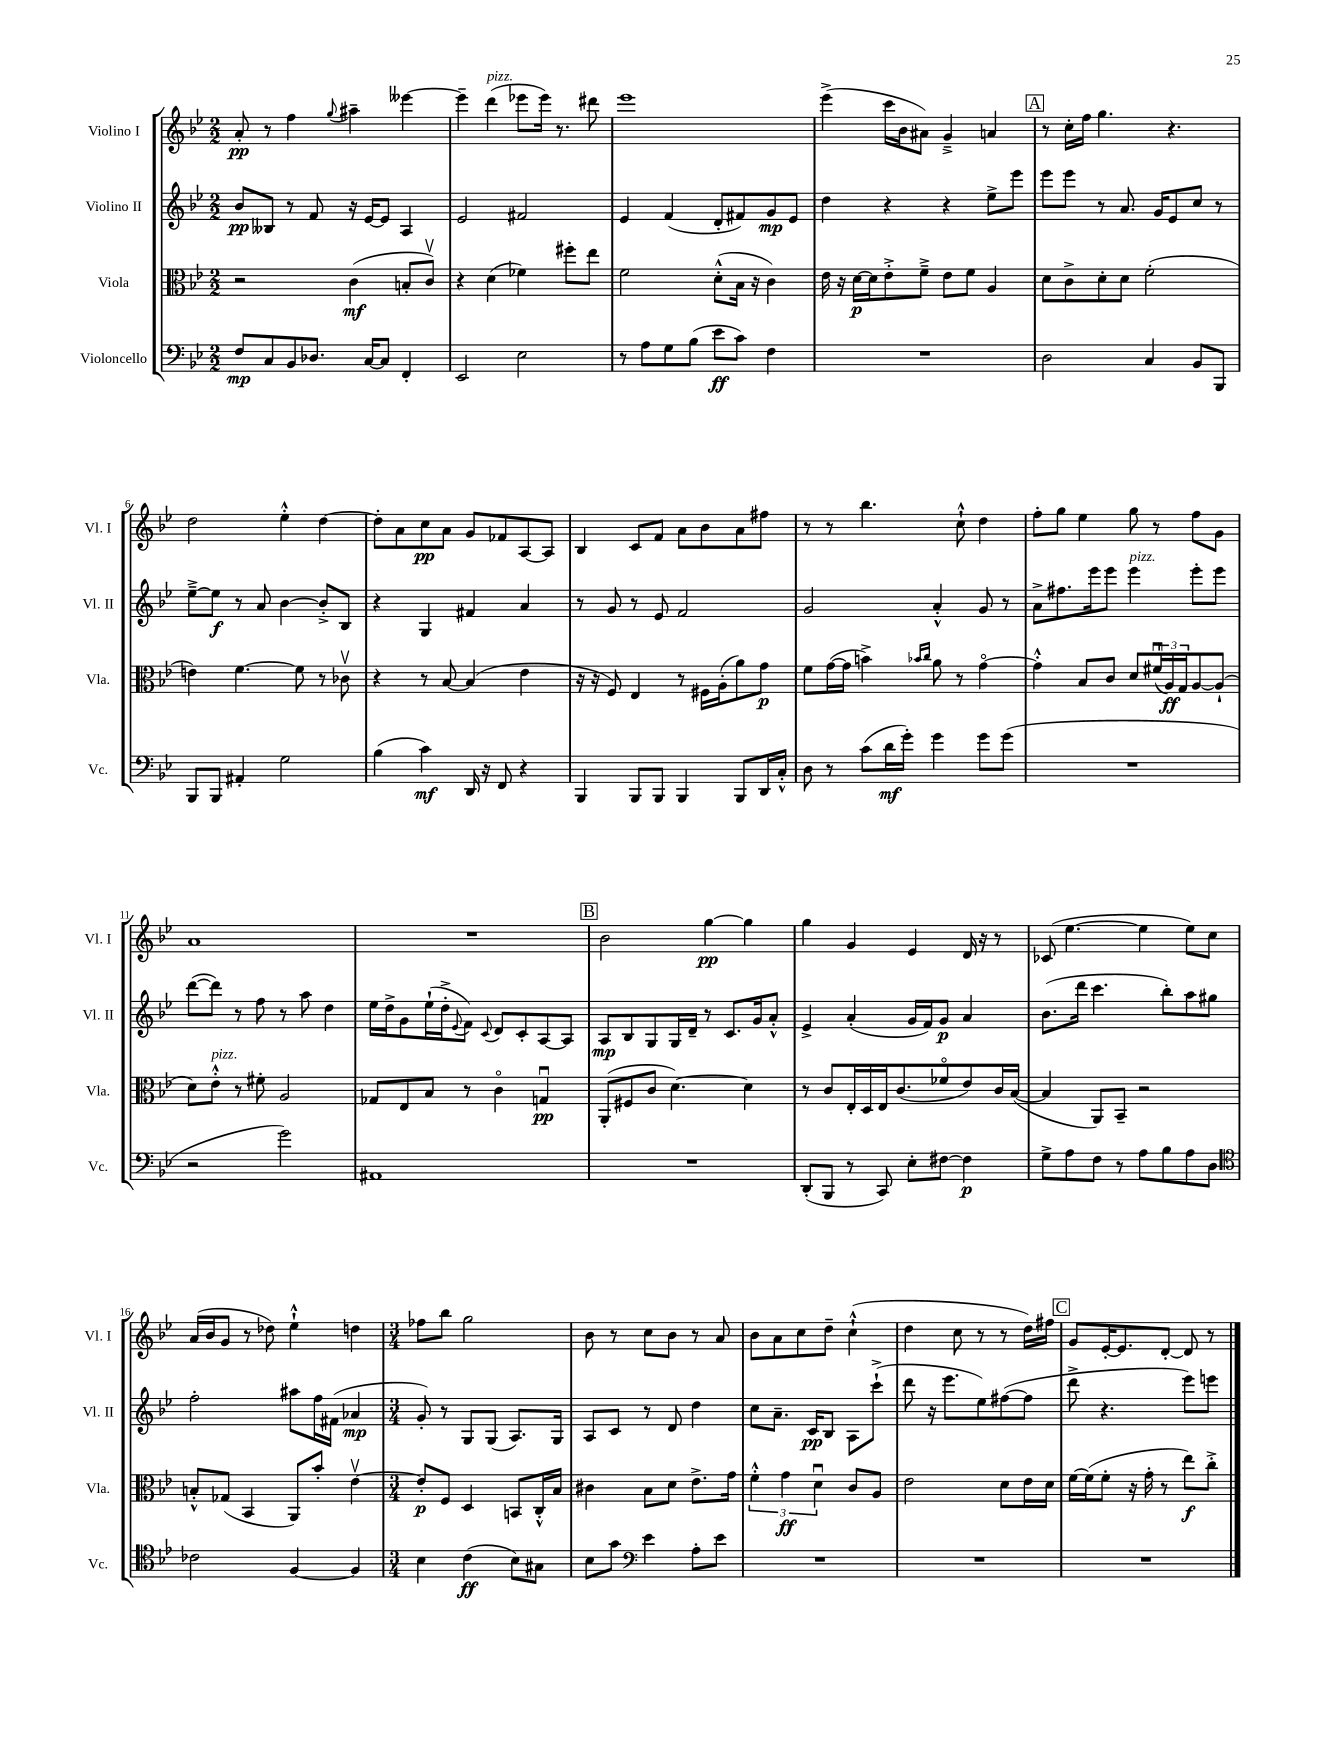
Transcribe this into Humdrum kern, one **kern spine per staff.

**kern	**kern	**kern	**kern
*staff4	*staff3	*staff2	*staff1
*clefF4	*clefC3	*clefG2	*clefG2
*k[b-e-]	*k[b-e-]	*k[b-e-]	*k[b-e-]
*M2/2	*M2/2	*M2/2	*M2/2
8F	2r	8b-	8a'
8C	.	8B--	8r
8BB-	.	8r	4ff
8.D-	.	8f	.
.	.	.	8qqgg
.	(4c	16r	4aa#~
[16C	.	[16e-	.
8C]	.	8e-]	.
4FF'	8B'	4A	[4eee--
.	8cv)	.	.
=	=	=	=
2EE-	4r	2e-	4eee--~]
.	(4d	.	(4ddd
2E-	4f-)	2f#	8eee-
.	.	.	16eee-)
.	.	.	8.r
.	8ff#'	.	.
.	8ee-	.	8ddd#
=	=	=	=
8r	2f	4e-	1eee-
8A	.	.	.
8G	.	(4f	.
(8B-	.	.	.
8e-	(8d'^^	8d'	.
8c)	16B-	8f#)	.
.	16r	.	.
4F	4c)	8g	.
.	.	8e-	.
=	=	=	=
1r	16e-	4dd	(4eee-^
.	16r	.	.
.	[16d	.	.
.	16d]	.	.
.	8e-'^	4r	16ccc
.	.	.	16b-
.	8f~^	.	8a#)
.	8e-	4r	4g~^
.	8f	.	.
.	4A	8ee-^	4a
.	.	8eee-	.
=	=	=	=
2D	8d	8eee-	8r
.	8c^	8eee-	16cc'
.	.	.	16ff
.	8d'	8r	4.gg
.	8d	8.a	.
4C	(2f'	.	.
.	.	16g	.
.	.	8e-	4.r
8BB-	.	8cc	.
8BBB-	.	8r	.
=	=	=	=
8BBB-	4e)	[8ee-~^	2dd
8BBB-	.	8ee-]	.
4AA#'	[4.f	8r	.
.	.	8a	.
2G	.	[4b-	4ee-'^^
.	8f]	.	.
.	8r	8b-'^]	[4dd
.	8c-v	8B-	.
=	=	=	=
(4B-	4r	4r	8dd']
.	.	.	8a
4c)	8r	4G	8cc
.	[8B-	.	8a
16DD	(4B-]	4f#	8g
16r	.	.	.
8FF	.	.	8f-
4r	4e-	4a	[8A
.	.	.	8A]
=	=	=	=
4BBB-	16r	8r	4B-
.	16r	.	.
.	8F)	8g	.
8BBB-	4E-	8r	8c
8BBB-	.	8e-	8f
4BBB-	8r	2f	8a
.	16F#	.	8b-
.	(16A'	.	.
8BBB-	8a)	.	8a
16DD	8g	.	8ff#
16C'^^	.	.	.
=	=	=	=
8D	8f	2g	8r
8r	([16g	.	8r
.	16g]	.	.
(8c	4b^)	.	4.bb-
16d	.	.	.
16g')	.	.	.
.	16qqb-	.	.
.	16qqcc	.	.
4g	8a	4a'^^	.
.	8r	.	8cc`^^
8g	[4go	8g	4dd
(8g	.	8r	.
=	=	=	=
1r	4g'^^]	8a^	8ff'
.	.	8.ff#	8gg
.	8B-	.	4ee-
.	.	16eee-	.
.	8c	8eee-	.
.	8d	4eee-	8gg
.	(24f#u	.	8r
.	24A)	.	.
.	24G	.	.
.	[8A	8eee-'	8ff
.	(8A`]	8eee-	8g
=	=	=	=
2r	8d)	([8ddd	1a
.	8e-'^^	8ddd])	.
.	8r	8r	.
.	8f#'	8ff	.
2g)	2A	8r	.
.	.	8aa	.
.	.	4dd	.
=	=	=	=
1AA#	8G-	16ee-	1r
.	.	16dd^	.
.	8E-	8g	.
.	8B-	(16ee-`	.
.	.	16dd'^	.
.	.	8qqe-	.
.	8r	8f)	.
.	.	8qqc	.
.	4co	8d	.
.	.	8c'	.
.	4Gu	[8A	.
.	.	8A]	.
=	=	=	=
1r	(8AA'	8A	2b-
.	8F#	8B-	.
.	8c	8G	.
.	[4.d)	16G	.
.	.	16d~	.
.	.	8r	[4gg
.	.	8.c	.
.	4d]	.	4gg]
.	.	16g	.
.	.	8a'^^	.
=	=	=	=
(8DD'	8r	4e-^	4gg
8BBB-	8c	.	.
8r	16E-'	(4a'	4g
.	16D	.	.
8CC)	16E-	.	.
.	(8.c	.	.
8E-'	.	16g	4e-
.	.	16f)	.
[8F#	8f-o	8g	.
4F#]	8e-)	4a	16d
.	.	.	16r
.	16c	.	8r
.	([16B-	.	.
=	=	=	=
8G^	4B-]	(8.b-	(8c-
8A	.	.	[4.ee-
.	.	16ddd	.
8F	8AA)	4.ccc	.
8r	8BB-~	.	.
8A	2r	.	4ee-]
8B-	.	8bb-')	.
8A	.	8aa	8ee-)
8D	.	8gg#	8cc
=	=	=	=
*clefC4	*	*	*
2c-	8B'^^	2ff'	(16a
.	.	.	16b-
.	(8G-	.	8g
.	4BB-	.	8r
.	.	.	8dd-)
[4F	8AA)	8aa#	4ee-`^^
.	8b-'	16ff	.
.	.	(16f#	.
4F]	[4e-v	4a-	4dd
=	=	=	=
*M3/4	*M3/4	*M3/4	*M3/4
4B-	8e-']	8g')	8ff-
.	8F	8r	8bb-
(4c	4D	8G	2gg
.	.	(8G	.
8B-)	8BB	8.A)	.
8G#	16C'^^	.	.
.	16B-	16G	.
=	=	=	=
8B-	4c#	8A	8b-
8g	.	8c	8r
*clefF4	*	*	*
4e-	8B-	8r	8cc
.	8d	8d	8b-
8A'	8.e-^	4dd	8r
8e-	.	.	8a
.	16g	.	.
=	=	=	=
2.r	6f'^^	8cc	8b-
.	.	8.a~	8a
.	6g	.	.
.	.	.	8cc
.	.	16c	.
.	6du	.	.
.	.	8B-	8dd~
.	8c	8A	(4cc`^^
.	8A	(8ccc`^	.
=	=	=	=
2.r	2e-	8ddd	4dd
.	.	16r	.
.	.	8.eee-	.
.	.	.	8cc
.	.	8ee-)	8r
.	8d	([8ff#	8r
.	16e-	8ff#]	16dd)
.	16d	.	16ff#
=	=	=	=
2.r	[16f	8ddd^	8g
.	(16f]	.	.
.	8f'	4.r	[16e-'
.	.	.	8.e-]
.	16r	.	.
.	16g'	.	.
.	8r	.	[8d'
.	8ee-)	8eee-)	8d]
.	8cc'^	8eee	8r
==	==	==	==
*-	*-	*-	*-
